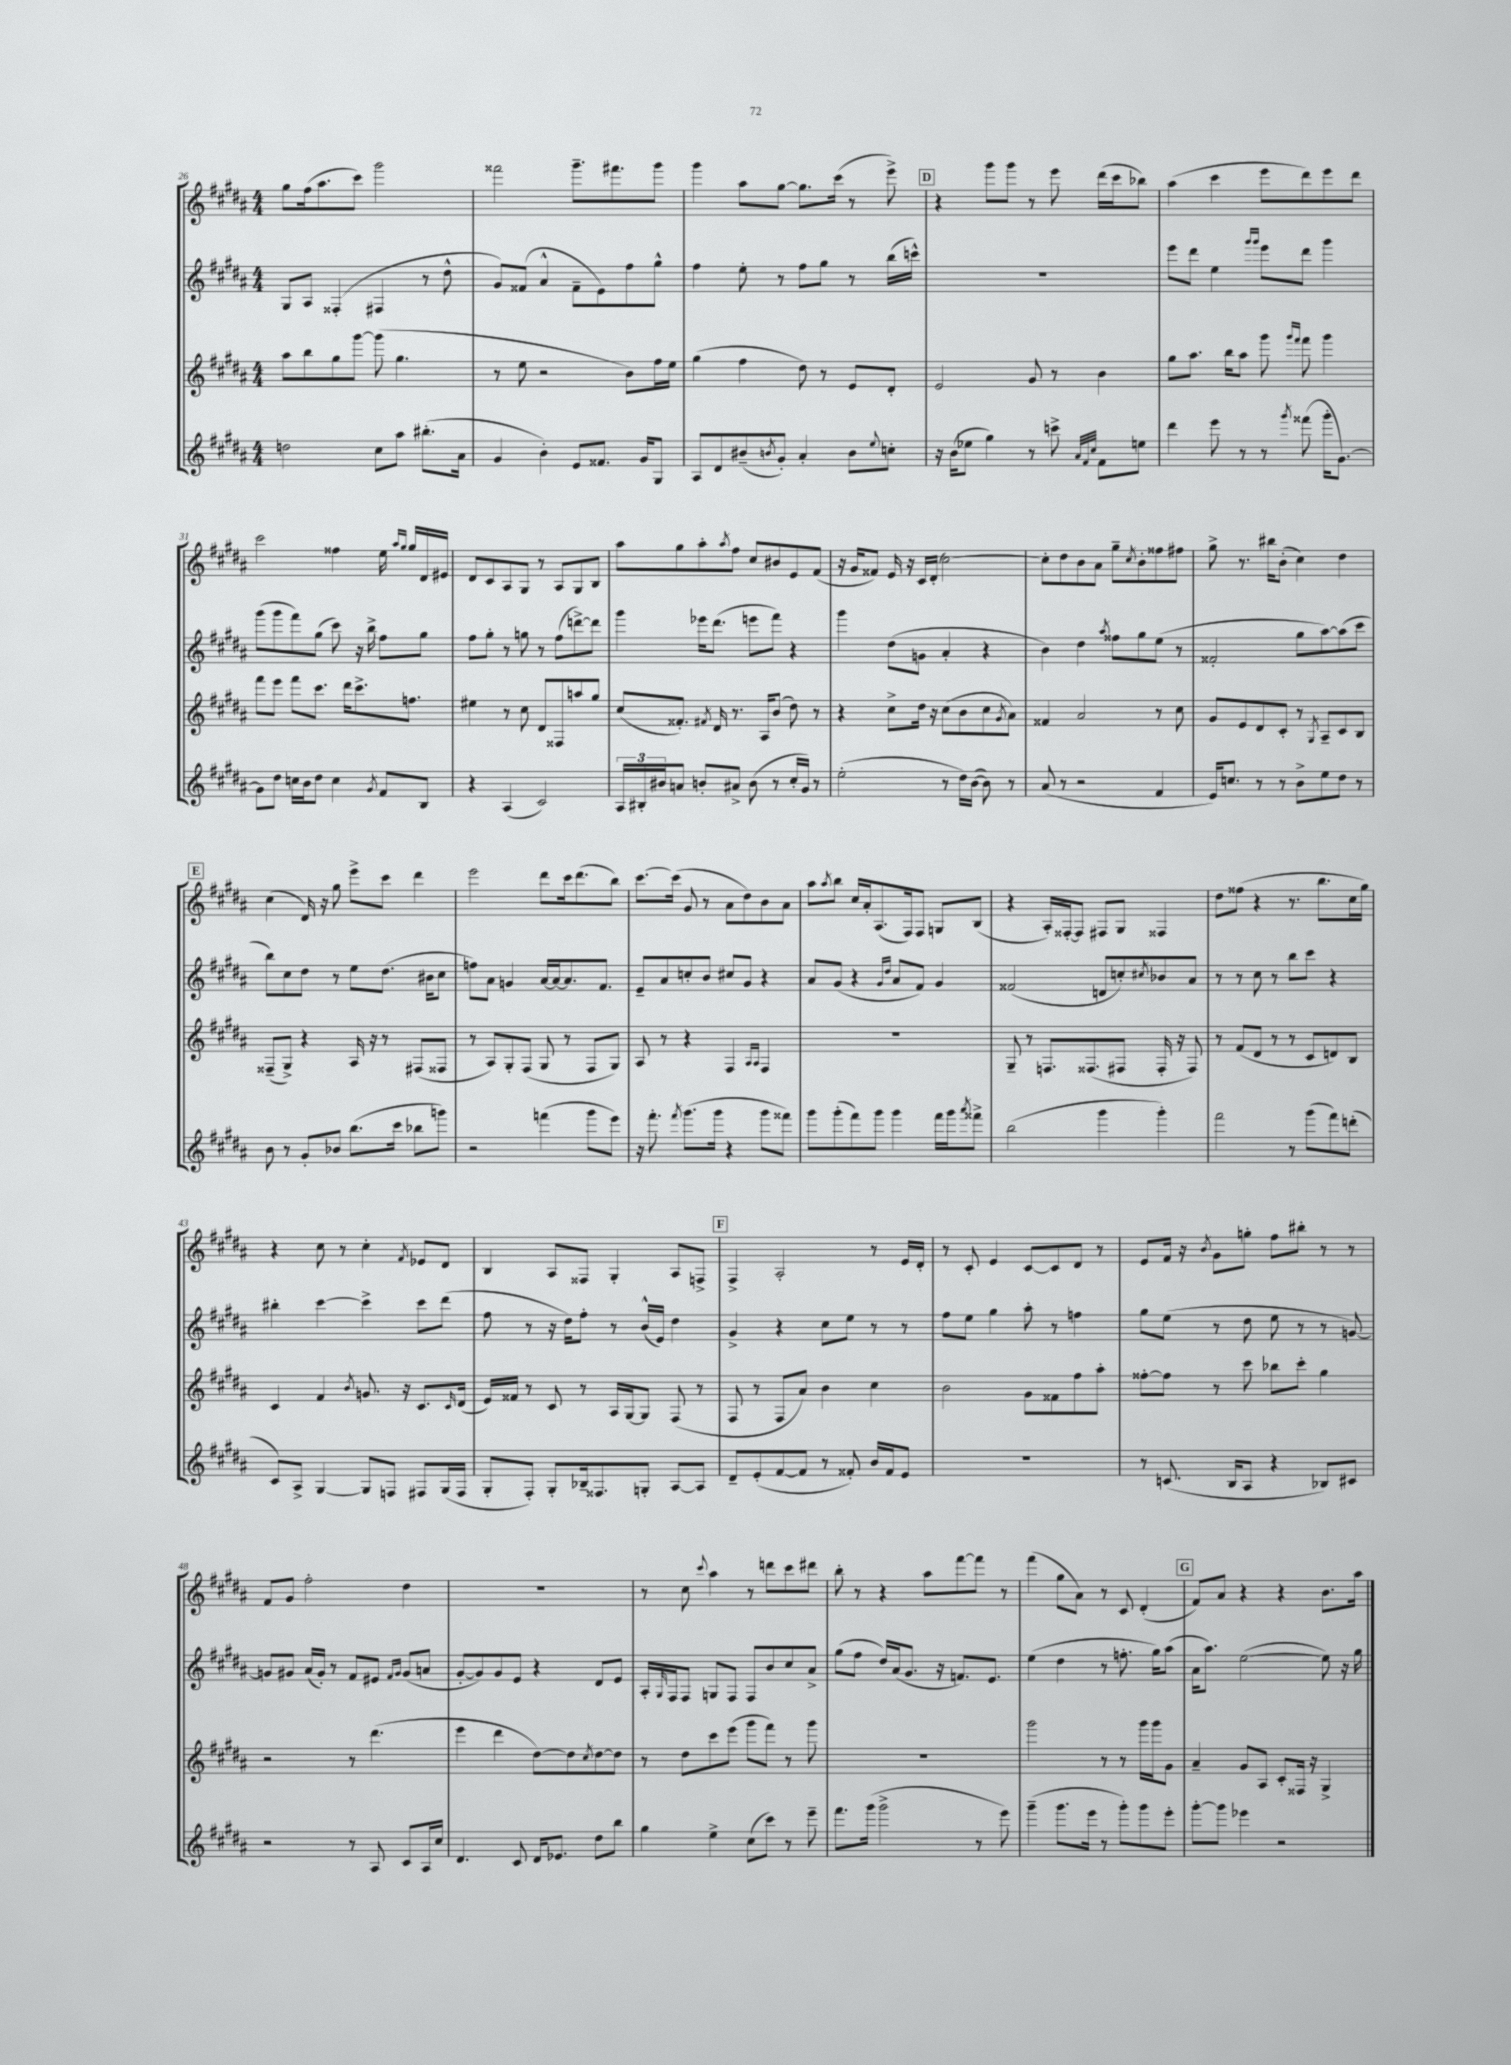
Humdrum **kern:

**kern	**kern	**kern	**kern
*part4	*part3	*part2	*part1
*staff4	*staff3	*staff2	*staff1
*clefG2	*clefG2	*clefG2	*clefG2
*k[f#c#g#d#a#]	*k[f#c#g#d#a#]	*k[f#c#g#d#a#]	*k[f#c#g#d#a#]
*M4/4	*M4/4	*M4/4	*M4/4
=26	=26	=26	=26
2ddn\	8aa#\L	8G#/L	8gg#\L
.	8bb\	8A#/J	(16ff#\k
.	.	.	8.aa#\
.	8gg#\	(4F##X'/	.
.	[8ggg#\J	.	8ccc#\J)
8cc#\L	(8ggg#\]	4F#X/	2ggg#\
8aa#\J	4.gg#\	.	.
(8.bb#X'\L	.	8r	.
.	.	8dd#^^\	.
16a#\Jk	.	.	.
=27	=27	=27	=27
4g#/	8r	8g#/L)	2fff##X\
.	8ee\	(8f##X/J	.
4b'\)	2r	4a#^^/	.
8e/L	.	8f##~\L	8.ggg#~\L
8.f##X/J	.	8e\)	.
.	.	.	8.fff#X\
.	8b\L)	8ff#\	.
16g#/KL	.	.	.
8G#/J	16ff#\L	8gg#^^\J	8ggg#\J
.	16ee\JJ	.	.
=28	=28	=28	=28
8A#/L	(4gg#\	4ff#\	4ggg#\
8d#/	.	.	.
(8b#X~/	4ff#\	8ee'\	8aa#\L
8qbn/	.	.	.
8g#'/J)	.	8r	[8gg#\J
4a#'/	8dd#\)	8ff#\L	8.gg#\L]
.	8r	8gg#\J	.
.	.	.	(16ccc#\Jk
8b\L	8e/L	8r	8r
8qqee/	.	.	.
8ccn'\J	8d#'/J	(16bb\LL	8eee^\)
.	.	16cccn^^\JJ)	.
!!LO:REH:place=s1:t=D
=29	=29	=29	=29
16r	2e/	1r	4r
(16b\KL	.	.	.
8ee-X\J	.	.	.
4gg#\)	.	.	8ggg#\L
.	.	.	8ggg#\J
8r	8g#/	.	8r
8cccn^\	8r	.	8eee\
32qqa#/LLL	.	.	.
32qqf#/	.	.	.
32qqcc#/JJJ	.	.	.
8f#\L	4b\	.	(16ddd#\LL
.	.	.	16ccc#\J
8een\J	.	.	8bb-X\J)
=30	=30	=30	=30
4ddd#\	8gg#\L	8eee\L	(4aa#\
.	8.aa#\J	8ddd#\J	.
8eee\	.	4ee\	4ccc#\
.	16bb\KL	.	.
8r	8aa#\J	.	.
.	.	16qqggg#/LL	.
.	.	16qqggg#/JJ	.
8r	8ggg#\	8eee\L	8eee\L
.	16qqggg#/LL	.	.
8qggg#/	16qqfff#/JJ	.	.
(8fff##X\	8fff#\	8ddd#\J	8ddd#\)
16ggg#'\KL	4ggg#\	4ggg#\	8eee\
[8.g#\J)	.	.	.
.	.	.	8ddd#\J
!!LO:LB:g=z
=31	=31	=31	=31
8g#\L]	8fff#\L	(8ggg#\L	2ccc#\
8dd#\J	8eee\J	8ggg#\	.
16ccn\LL	8fff#\L	8fff#\)	.
16b\J	.	.	.
8dd#\J	8.ccc#\J	(8gg#\J	.
4cc\	.	8ccc#\)	4ff##X\
.	16ddd#\KL	.	.
.	8.ccc#^\	16r	.
.	.	16bb^\	.
8qg#/	.	.	.
8f#/L	.	8ff#\L	16ee\
.	.	.	16qqaa#/LL
.	.	.	16qqgg#/JJ
.	8.ffn\J	.	16gg#/LL
8B/J	.	8gg#\J	16d#/
.	.	.	16e#X/JJ
=32	=32	=32	=32
4r	4ee#X\	8ff#\L	8d#/L
.	.	8gg#'\J	8c#/
(4A#/	8r	8r	8A#/
.	8cc#\	8ggn\	8G#/J
2c#/)	8d#/L	8r	8r
.	8F##X/	(8ff#\L	8A#/L
.	8aan/	[8dddn^\)	8G#/
.	8gg#/J	8ddd\J]	8B/J
=33	=33	=33	=33
24A#/LL	(8cc#/L	4ggg#\	8aa#\L
24B#X'/	.	.	.
24b#X/J	.	.	.
8an/J	8.f##X'/J)	.	8gg#\
8bn'/L	.	16eee-X\KL	8aa#'\
.	8qf#X/	.	.
.	16d#/	(8.ddd#\J	.
.	.	.	8qaa#/
8a#X^/J	8.r	.	8ff#\J
(8b\	.	8eeen\L	8cc#/L
.	16A#/KL	.	.
8r	(8b/J	8fff#\J)	8b#X/
16cc#'/LL	8dd#\)	4r	8e/
16g#/JJ)	.	.	.
8r	8r	.	(8f#/J
=34	=34	=34	=34
(2ee'\	4r	4ggg#\	16r
.	.	.	16g#/KL
.	.	.	8f##X/J)
.	8cc#^\L	(8dd#\L	16e/
.	.	.	16r
.	16dd#\Jk	8gn\J	16c#/LL
.	16r	.	(16d#'/JJ
8r	(8cc#\L	4a#'/	[2cc#\)
16dd#\LL)	8b\	.	.
([16b\JJ	.	.	.
8b\])	8cc#\	4r	.
.	8qg#/	.	.
8r	8a#\J)	.	.
=35	=35	=35	=35
(8a#/	4f##X/	4b\)	8cc#'\L]
8r	.	.	8dd#\
2r	2a#/	4dd#\	8b\
.	.	.	8a#\J
.	.	8qaa#/	.
.	.	8ff##X\L	8gg#~\L
.	.	.	8qcc#/
.	.	8gg#\	8b'\
4f#/	8r	(8ee\J	8ff##X\
.	8cc#\	8r	8ff#X\J
=36	=36	=36	=36
16e/KL)	8g#/L	2f##X'/	8gg#^\
8.ccn/J	.	.	.
.	8e/	.	8.r
8r	8d#/	.	.
.	.	.	16bb#X\KL
8r	8c#'/J	.	(8b'\J
8b^\L	8r	8gg#\L	4cc#\)
.	8qG#/	.	.
8ee\	8A#~/L	[8aa#\)	.
8dd#\J	8c#/	(8aa#\]	4dd#\
8r	8B/J	8ccc#\J	.
!!LO:LB:g=z
!!LO:REH:place=s1:t=E
=37	=37	=37	=37
8b\	(8F##X~/L	8bb\L)	(4cc#\
8r	8G#^/J)	8cc#\	.
8g#'/L	4r	8dd#\J	16d#/)
.	.	.	16r
8b-X/J	.	8r	8gg#\
(8.bb\L	16A#/	8ee\L	8eee^\L
.	16r	.	.
.	8r	(8.dd#\J	8ccc#\J
16ccc#\Jk	.	.	.
8bb-X\L	(8F#X/L	.	4ddd#\
.	.	16b#X\KL	.
8gggn\J)	8F##X/J	8cc#\J	.
=38	=38	=38	=38
2r	8r	8ffn\L)	2eee\
.	8A#/L)	8a#\J	.
.	8G#'/	4gn/	.
.	(8F#/J	.	.
(4fffn\	8G#/	[16a#/LL	8ddd#\L
.	.	16a#/J_	.
.	8r	8.a#/]	16ccc#\k
.	.	.	(8.ddd#\
8ggg#\L	8F#/L	.	.
.	.	8.f#/J	.
8eee\J)	8G#/J)	.	8bb\J)
=39	=39	=39	=39
16r	8A#/	8e~/L	[8.ccc#\L
8.fff#'\	.	.	.
.	8r	8a#/	.
.	.	.	(16ccc#\Jk]
8qfff#/	.	.	.
(8.ggg#\L	4r	8ccn'/	8g#/
.	.	8b/J	8r
16ggg#\Jk	.	.	.
4r	4F#/	8cc#X/L	8a#\L
.	.	8g#/J	8dd#\)
.	16qqA#/LL	.	.
.	16qqA#/JJ	.	.
8ggg#\L	4F#/	4r	8b\
8fff##X\J)	.	.	8a#\J
=40	=40	=40	=40
8ggg#\L	1r	8a#/L	8aa#\L
.	.	.	8qaa#/
(8ggg#'\	.	(8g#/J	8bb\J
8fff#\)	.	4r	16cc#/LL
.	.	.	16a#'/J
8ggg#\J	.	.	(8.A#/
.	.	16qqg#/LL	.
.	.	16qqdd#/JJ	.
4ggg#\	.	8a#/L	.
.	.	.	16F#/k)
.	.	8f#/J)	8F#/J
16fff#\LL	.	4g#/	8Gn/L
16ggg#\J	.	.	.
8qaaa#/	.	.	.
8fff##X^\J	.	.	(8B/J
=41	=41	=41	=41
(2bb\	8G#~/	(2f##X/	4r
.	8r	.	.
.	8.Fn/L	.	16A#'/LL)
.	.	.	[16F##X'/J
.	.	.	8F##/J]
.	(8.F##X/	.	.
4ggg#\	.	8dn/L	8F#X/L
.	8F#X/J	8ccn'/)	8G#/J
.	.	8qcc#X/	.
4ggg#'\)	16F#'/	8b-X/	4F##X/
.	16r	.	.
.	8F#/)	8a#/J	.
=42	=42	=42	=42
2fff#\	8r	8r	8dd#\L
.	(8f#/L	8r	(8ff##X\J
.	8d#/J	8cc#\	4r
.	8r	8r	.
8r	8r	8bb\L	8.r
(8ggg#\L	8c#/L	8ccc#\J	.
.	.	.	8.bb\L
8fff#\)	8dn/)	4r	.
(8dddn'\J	8B/J	.	16cc#\L
.	.	.	16gg#\JJ)
!!LO:LB:g=z
=43	=43	=43	=43
8c#/L)	4c#/	4bb#X'\	4r
8A#^/J	.	.	.
[4G#/	4f#/	[4ccc#\	8cc#\
.	.	.	8r
.	8qb/	.	.
8G#/L]	8.gn/	4ccc#^\]	4cc#'\
8Fn/J	.	.	.
.	16r	.	.
.	.	.	8qf#/
8F#X/L	8.c#/L	8ccc#\L	8e-X/L
(16G#/L	.	(8ddd#\J	8d#/J
.	16qqc#/	.	.
16F#/JJ	(16d#/Jk	.	.
=44	=44	=44	=44
8G#'/L	16e/LL)	8ff#\	4B/
.	16f##X/JJ	.	.
8F#'/J)	8r	8r	.
8G#'/L	8c#/	16r	8A#/L
.	.	16dd#\KL)	.
16B-X~/k	8r	8ff#'\J	8F##X/J
8.F##X/	.	.	.
.	16A#/LL	8r	4G#'/
.	[16G#/J	.	.
8Gn'/J	8G#/J]	(16b^^/LL	.
.	.	16e/JJ)	.
[8A#/L	(8F#/	4dd#\	8A#/L
8A#/J]	8r	.	8Fn^/J
!!LO:REH:place=s1:t=F
=45	=45	=45	=45
8d#~/L	8F#/	4g#^/	4F#^/
(8e'/	8r	.	.
[8f#/	8F#/L	4r	2A#'/
8f#/J]	8a#/J)	.	.
8r	4b\	8cc#\L	.
8f##X'/)	.	8ee\J	.
16b/LL	4cc#\	8r	8r
16f##/J	.	.	.
8e/J	.	8r	16e/LL
.	.	.	16d#'/JJ
=46	=46	=46	=46
1r	2b\	8ff#\L	8r
.	.	8ee\J	8c#'/
.	.	4gg#\	4e/
.	8g#\L	8aa#'\	[8c#/L
.	8f##X\	8r	8c#/]
.	8ff#\	4ffn\	8d#/J
.	8aa#'\J	.	8r
=47	=47	=47	=47
8r	[8ff##X'\L	8gg#\L	8e/L
(8.cn/	8ff##\J]	(8ee\J	16f#/Jk
.	.	.	16r
.	.	.	8qb/
.	8r	8r	8g#\L
16B/KL	.	.	.
8A#/J	8ccc#\	8dd#\	8ggn'\J
4r	8bb-X\L	8ee\	8ff#\L
.	8ccc#'\J	8r	8bb#X'\J
8B-X/L)	4gg#\	8r	8r
8c#X/J	.	[8gn/)	8r
!!LO:LB:g=z
=48	=48	=48	=48
2r	2r	8gn/L]	8f#/L
.	.	8g#X/J	8g#/J
.	.	(16a#/LL	2ff#'\
.	.	16g#'/JJ)	.
.	.	8r	.
8r	8r	8f#/L	.
8A#/	(4.ddd#\	8e#X/J	.
.	.	16qqf#/LL	.
.	.	16qqg#/JJ	.
8c#/L	.	(8g#/L	4dd#\
16A#/L	.	8an/J	.
16cc#/JJ	.	.	.
=49	=49	=49	=49
4.d#/	4eee\	[8g#'/L	1r
.	.	8g#/])	.
.	4ddd#\	8g#/	.
8c#/	.	8e/J	.
16d#/KL	[8dd#\L)	4r	.
8.e-X/J	.	.	.
.	8dd#\]	.	.
.	8qcc#/	.	.
8dd#\L	[8dd#\	8d#/L	.
8bb\J	8dd#\J]	8e/J	.
=50	=50	=50	=50
4gg#\	8r	16A#'/LL	8r
.	.	16qqG#/	.
.	.	16F#/J	.
.	8dd#\L	8F#/J	8cc#\
.	.	.	8qqccc#/
4ee^\	8ccc#\	8Gn/L	4aa#\
.	(8eee\J	8F#/J	.
(8cc#\L	8ggg#\L	8F#/L	8r
8ccc#\J)	8fff#\J)	8b/	8dddn\L
8r	8r	8cc#/	8ccc#\
8eee~\	8ggg#\	8a#^/J	8ddd#X\J
=51	=51	=51	=51
8.fff#\L	1r	(8gg#\L	8bb'\
.	.	8ff#\J	8r
(16ggg#\Jk	.	.	.
2ggg#^\	.	16dd#/LL)	4r
.	.	(16a#/J	.
.	.	8.g#/J	.
.	.	.	8aa#\L
.	.	16r	.
.	.	8.fn/L)	[8fff#\
8r	.	.	8fff#\J]
.	.	8.e/J	.
8eee\)	.	.	8r
=52	=52	=52	=52
(4ggg#~\	2ggg#\	(4ee\	(4fff#\
8.ggg#\L	.	4dd#\	8gg#\L
.	.	.	8a#\J)
16eee\Jk	.	.	.
8r	8r	8r	8r
8ggg#'\L)	8r	8.ffn'\	8c#/
8ggg#\	16ggg#\LL	.	(4d#'/
.	16ggg#\J	16gg#\KL)	.
8eee'\J	8g#\J	(8aa#\J	.
!!LO:REH:place=s1:t=G
=53	=53	=53	=53
[8ggg#'\L	4a#~/	16a#\KL	8f#/L)
.	.	8.aa#\J)	.
8ggg#\J]	.	.	8a#/J
4eee-X\	8g#/L	([2ee\	4r
.	8A#/J	.	.
2r	8c#'/L	.	4r
.	16F##X/Jk	.	.
.	16r	.	.
.	4G#^/	8ee\])	8.b\L
.	.	16r	.
.	.	16gg#\	16aa#\Jk
==	==	==	==
*-	*-	*-	*-
